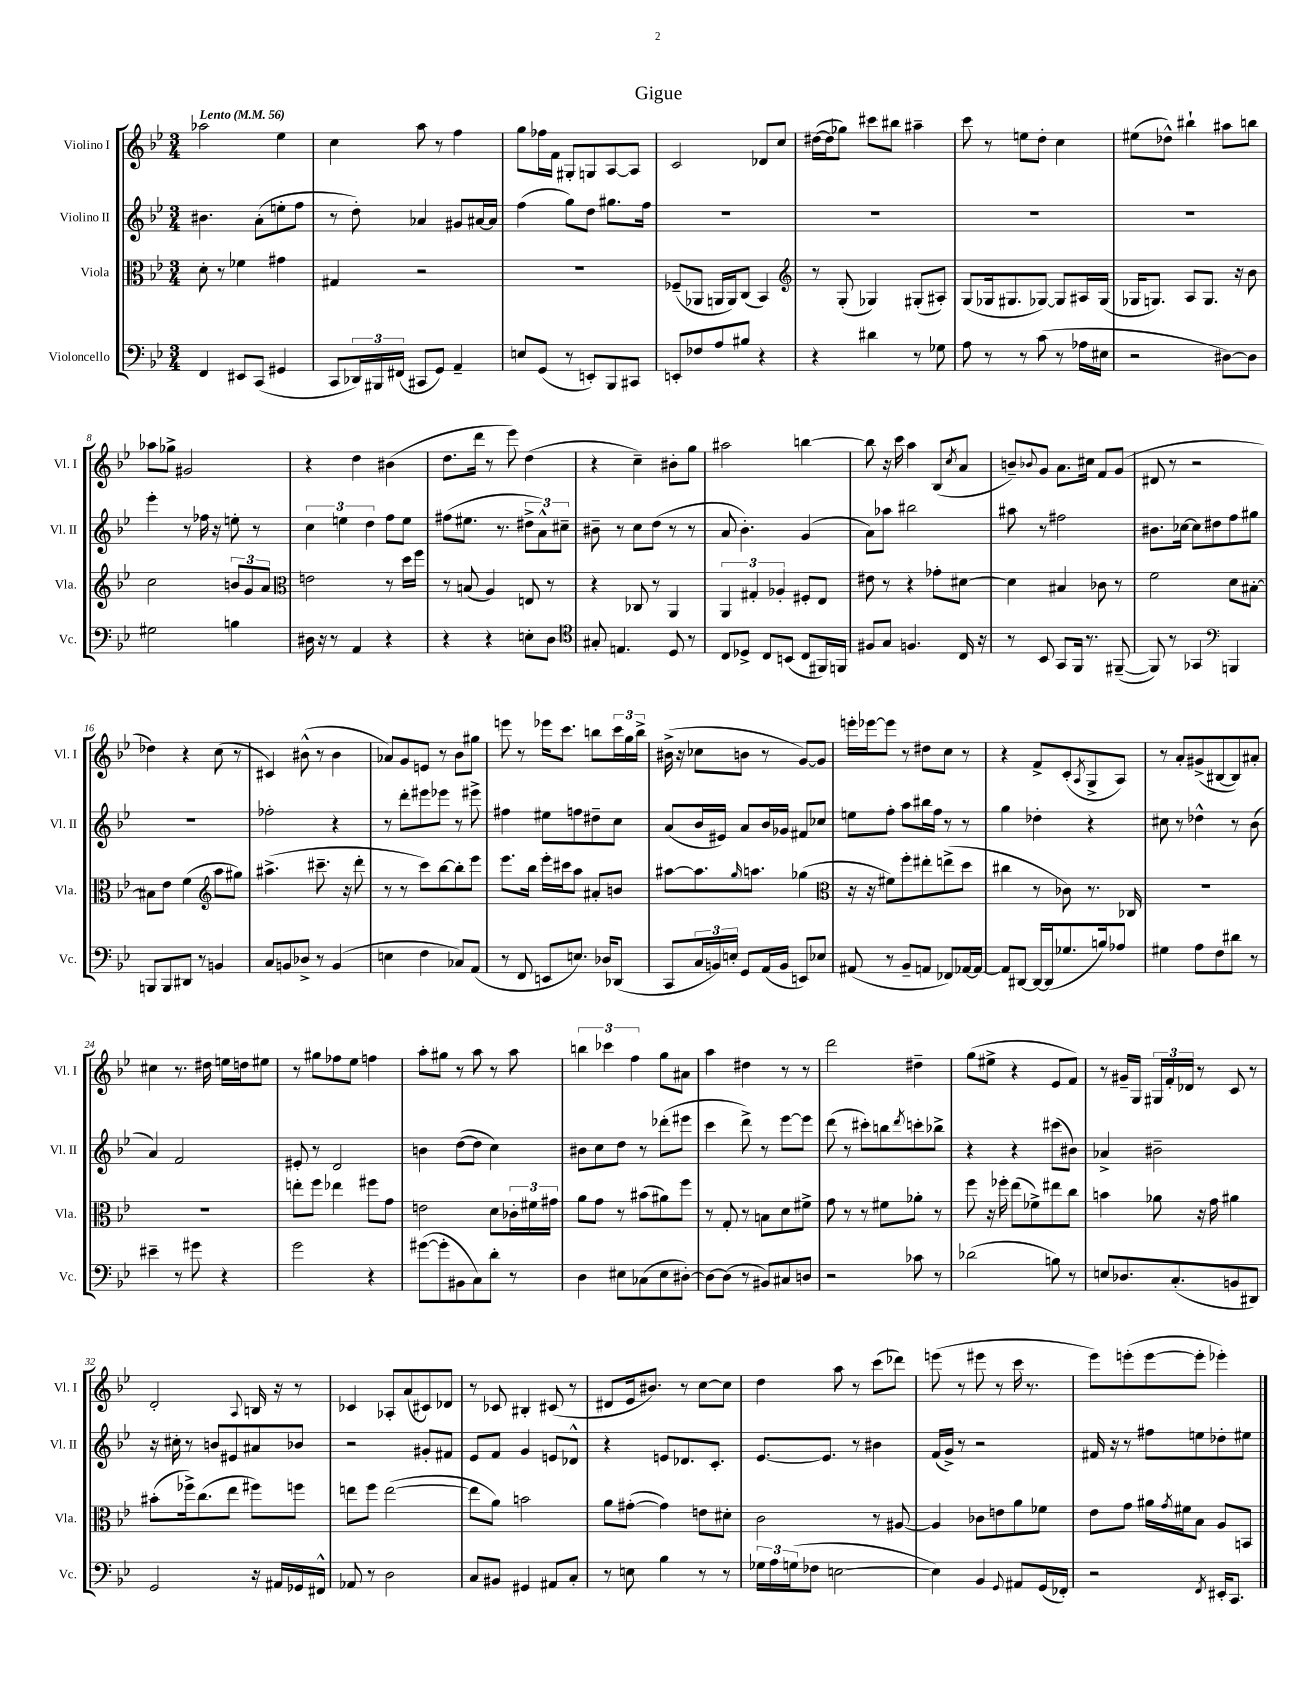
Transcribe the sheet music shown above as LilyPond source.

\header { title = "Gigue" }
<<
\new StaffGroup <<
\new Staff = "s0" \with { instrumentName = "Violino I" shortInstrumentName = "Vl. I" } {
    \clef treble \key bes \major \numericTimeSignature \time 3/4 \tempo "Lento" 4 = 56
    aes''2 ees''4 |
    c''4 a''8 r8 f''4 |
    g''8 fes''16 f'16 gis8-. g8 a8~ a8 |
    c'2 des'8 c''8 |
    dis''16~( dis''16 ges''8) cis'''8 bis''8 ais''4-- |
    c'''8 r8 e''8 d''8-. c''4 |
    eis''8( des''8-^) bis''4-! ais''8 b''8 |
    aes''8 ges''8-> gis'2 |
    r4 d''4 bis'4( |
    d''8. d'''16 r8 ees'''8) d''4( |
    r4 c''4--) bis'8-. g''8 |
    ais''2 b''4~ |
    b''8 r16 c'''16 a''4 bes8( \acciaccatura { c''8 } a'8 |
    b'8--) \appoggiatura { bes'8 } g'8 a'8. cis''16 f'8 g'8( |
    dis'8 r8 r2 |
    des''4) r4 c''8( r8 |
    cis'4) bis'8-^( r8 bis'4 |
    aes'8) g'8 e'8 r8 bes'8 gis''8 |
    e'''8 r8 ees'''16 c'''8. b''8 \tuplet 3/2 { c'''16 g''16 b''16-> } |
    bis'16->( r16 ces''8 b'8 r8 g'8~) g'8 |
    e'''16-. ees'''16~ ees'''8 r8 dis''8 c''8 r8 |
    r4 f'8-> c'8-.( \acciaccatura { a8 } g8-> a8) |
    r8 a'8-. gis'8->( bis8~ bis8) ais'8-. |
    cis''4 r8. dis''16 e''16 d''16 eis''8 |
    r8 gis''8 fes''8 ees''8 f''4 |
    a''8-. gis''8 r8 a''8 r8 a''8 |
    \tuplet 3/2 { b''4 ces'''4 f''4 } g''8 ais'8 |
    a''4 dis''4 r8 r8 |
    d'''2 dis''4-- |
    g''8( eis''8-> r4 ees'8 f'8) |
    r8 gis'16-- g16 \tuplet 3/2 { gis16 f'16-. des'16 } r8 c'8 r8 |
    d'2-. \appoggiatura { a8 } b16 r16 r8 |
    ces'4 aes8-. a'8( cis'8) des'8 |
    r8 ces'8 bis4-. cis'8( r8 |
    dis'8 ees'16 bis'8.) r8 c''8~ c''8 |
    d''4 a''8 r8 c'''8( des'''8) |
    e'''8( r8 eis'''8 r8 c'''16 r8. |
    ees'''8) e'''8-.( e'''8~ e'''8-. ees'''4-.) \bar "|." |
}
\new Staff = "s1" \with { instrumentName = "Violino II" shortInstrumentName = "Vl. II" } {
    \clef treble \key bes \major \numericTimeSignature \time 3/4
    bis'4. a'8-.( e''8-. f''8 |
    r8 d''8-.) aes'4 gis'8 ais'16~ ais'16 |
    f''4( g''8) d''8 gis''8. f''16 |
    R2. |
    R2. |
    R2. |
    R2. |
    ees'''4-. r8 fes''16 r16 e''8-. r8 |
    \tuplet 3/2 { c''4 e''4 d''4 } f''8 e''8 |
    fis''8( eis''8. r8. \tuplet 3/2 { dis''8-> a'8-^) cis''8-- } |
    bis'8-- r8 c''8 d''8( r8 r8 |
    a'8 bes'4.-.) g'4( |
    a'8) aes''8 bis''2 |
    ais''8 r8 fis''2 |
    bis'8. ces''16~ ces''8 dis''8 f''8 gis''8 |
    R2. |
    fes''2-. r4 |
    r8 d'''8-. eis'''8 ees'''8 r8 eis'''8-> |
    fis''4 eis''8 f''8 dis''8-- c''8 |
    a'8( bes'16 eis'16) a'8 bes'16 ges'16 fis'8 ces''8 |
    e''8 f''8-. a''8 bis''16 f''16 r8 r8 |
    g''4 des''4-. r4 |
    cis''8 r8 des''4-^ r8 bes'8( |
    a'4) f'2 |
    eis'8-. r8 d'2 |
    b'4 d''8~( d''8 c''4) |
    bis'8 c''8 d''8 r8 des'''8-.( eis'''8 |
    c'''4 d'''8->) r8 ees'''8~ ees'''8 |
    d'''8( r8 cis'''8-.) b''8 \acciaccatura { d'''8 } c'''8-. bes''8-> |
    r4 r4 cis'''8( bis'8) |
    aes'4-> bis'2-- |
    r16 cis''16-. r8 b'8 eis'8 ais'8 bes'8 |
    r2 gis'8-. fis'8 |
    ees'8 f'8 g'4 e'8 des'8-^ |
    r4 e'8 des'8. c'8.-. |
    ees'8.~ ees'8. r8 bis'4 |
    f'16( g'16->) r8 r2 |
    fis'16 r16 r8 fis''8 e''8 des''8-. eis''8 \bar "|." |
}
\new Staff = "s2" \with { instrumentName = "Viola" shortInstrumentName = "Vla." } {
    \clef alto \key bes \major \numericTimeSignature \time 3/4
    d'8-. r8 fes'4 gis'4 |
    gis4 r2 |
    R2. |
    fes8--( aes,8 a,16 a,16) c8( bes,4) |
    \clef treble r8 g8-.( ges4) gis8-.( ais8-.) |
    g8( ges16 gis8. ges8~) ges8 ais16 ges16( |
    ges16 g8.) a8 g8. r16 bes'8 |
    c''2 \tuplet 3/2 { b'8 g'8 a'8 } |
    \clef alto e'2 r8 d''16 f''16 |
    r8 b8( a4) e8 r8 |
    r4 ces8 r8 a,4 |
    \tuplet 3/2 { a,4 gis4-. aes4-. } fis8-. ees8 |
    eis'8 r8 r4 ges'8-. dis'8~ |
    dis'4 bis4 ces'8 r8 |
    f'2 d'8 bis8~-. |
    bis8 ees'8 f'4( \clef treble a''8 gis''8) |
    ais''4.->( cis'''8.-- r16 d'''8-. |
    r8 r8 c'''8) bes''8~ bes''8-. ees'''8 |
    ees'''8. bes''16 ees'''16-. cis'''16 a''8 ais'8-. b'8 |
    ais''8~ ais''8. \grace { g''16 } a''8. ges''4( |
    \clef alto r16 r16 fis'8) f''8-. eis''8-. e''8->( d''8 |
    cis''4 r8 ces'8) r8. ces16 |
    R2. |
    R2. |
    e''8-. f''8 ees''4 fis''8 g'8 |
    e'2 d'8 \tuplet 3/2 { ces'16-. fis'16 gis'16 } |
    a'8 g'8 r8 bis'8( ais'8) f''8 |
    r8 g8-. r8 b8 d'8 fis'8-> |
    g'8 r8 r8 fis'8 aes'8-. r8 |
    f''8 r16 fes''16-. ees''8( fes'8->) eis''8 c''8 |
    b'4 aes'8 r16 g'16 ais'4 |
    bis'8-.( fes''16->) c''8.( ees''8 fis''8) f''8 |
    e''8 f''8 e''2~( |
    e''8 a'8) b'2 |
    a'8 gis'8~-.( gis'4) e'8 dis'8-. |
    c'2 r8 ais8~ |
    ais4 ces'8 e'8 a'8 fes'8 |
    ees'8 g'8 ais'16 \acciaccatura { g'8 } fis'16 bes8 a8 b,8 \bar "|." |
}
\new Staff = "s3" \with { instrumentName = "Violoncello" shortInstrumentName = "Vc." } {
    \clef bass \key bes \major \numericTimeSignature \time 3/4
    f,4 eis,8 c,8( gis,4 |
    c,8 \tuplet 3/2 { des,16) bis,,16 fis,16( } cis,8 g,8) a,4-- |
    e8 g,8( r8 e,8-.) bes,,8 cis,8 |
    e,8-. fes8 a8 bis8 r4 |
    r4 dis'4 r8 ges8 |
    a8 r8 r8 c'8( r8 aes16 eis16 |
    r2 dis8~) dis8 |
    gis2 b4 |
    dis16 r16 r8 a,4 r4 |
    r4 r4 e8-. d8 |
    \clef tenor gis8-. e4. d8 r8 |
    c8 des8-> c8 b,8( c8 fis,16) f,16 |
    fis8 g8 f4. c16 r16 |
    r8 bes,8 g,8 f,16 r8. fis,8~--( |
    fis,8) r8 ges,4 \clef bass b,,4 |
    b,,8 b,,8 dis,8 r8 b,4 |
    c8 b,8 des8-> r8 b,4( |
    e4 f4 ces8) a,8( |
    r8 f,8 e,8 e8.) des16 des,8( |
    c,8 \tuplet 3/2 { c16 b,16) e16-. } g,8 a,16( b,16 e,8) ees8 |
    ais,8( r8 bes,8-- a,8 fes,8) aes,16~ aes,16~ |
    aes,8 dis,8~ dis,16~ dis,16( ges8. b16) aes8 |
    gis4 a8 f8 dis'8 r8 |
    eis'4-- r8 gis'8 r4 |
    g'2 r4 |
    gis'8~( gis'8-. bis,8 c8) d'8-. r8 |
    d4 eis8 ces8( eis8 dis8~-.) |
    dis8~ dis8( r8 bis,8) cis8 d8 |
    r2 ces'8 r8 |
    des'2( b8) r8 |
    e8 des8. c8.-.( b,8 dis,8) |
    g,2 r16 ais,16 ges,16 fis,16-^ |
    aes,8 r8 d2 |
    c8 bis,8 gis,4 ais,8 c8-. |
    r8 e8 bes4 r8 r8 |
    \tuplet 3/2 { ges16 a16 g16( } fes8 e2~ |
    e4) bes,4 \appoggiatura { g,8 } ais,8 g,16( fes,16-.) |
    r2 \acciaccatura { f,8 } eis,16-. c,8. \bar "|." |
}
>>
>>
